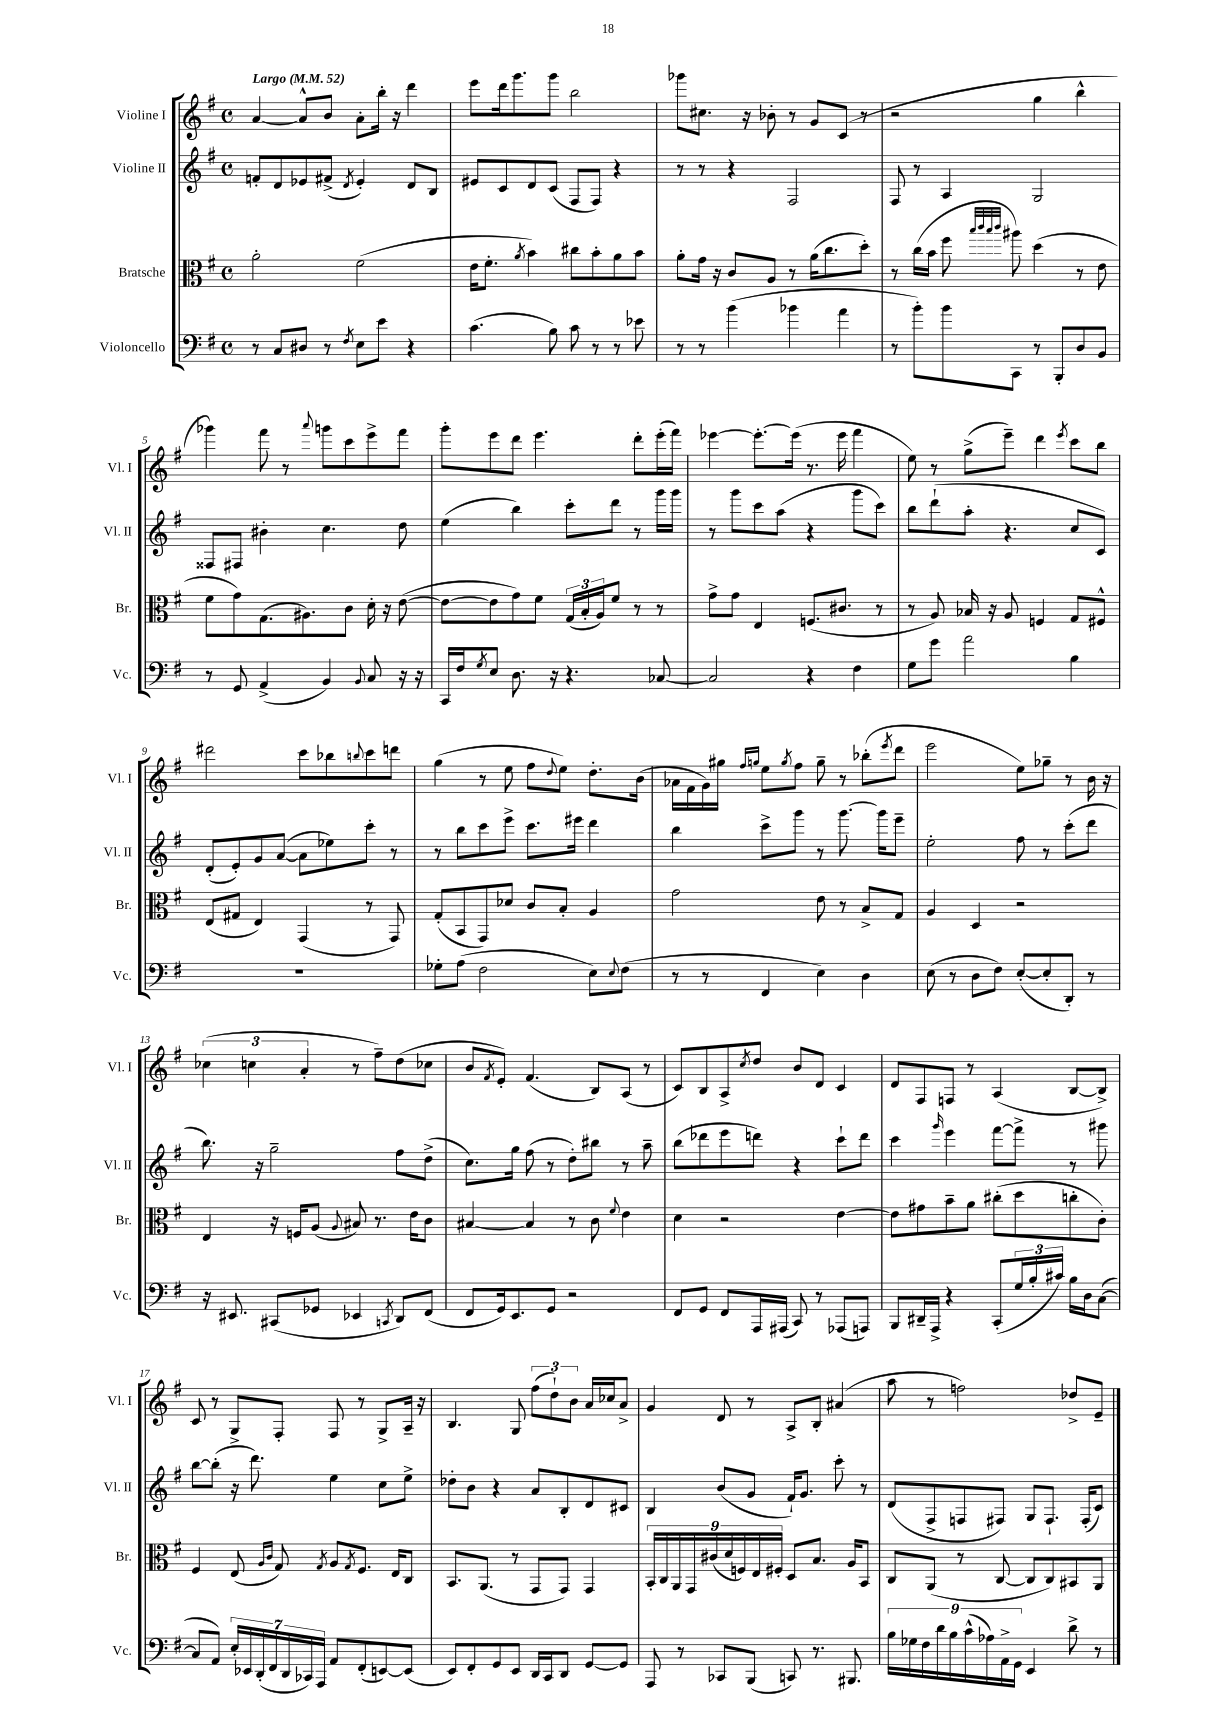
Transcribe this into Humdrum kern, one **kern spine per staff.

**kern	**kern	**kern	**kern
*part4	*part3	*part2	*part1
*staff4	*staff3	*staff2	*staff1
*I"Violoncello	*I"Bratsche	*I"Violine II	*I"Violine I
*I'Vc.	*I'Br.	*I'Vl. II	*I'Vl. I
*clefF4	*clefC3	*clefG2	*clefG2
*k[f#]	*k[f#]	*k[f#]	*k[f#]
*M4/4	*M4/4	*M4/4	*M4/4
*met(c)	*met(c)	*met(c)	*met(c)
*MM52	*MM52	*MM52	*MM52
=1	=1	=1	=1
!	!	!	!LO:TX:a:B:t=Largo
8r	2a'\	8fn'/L	[4a/
8C/L	.	8d/	.
8D#X/J	.	8e-X/	8a^^/L]
8r	.	(8f#X^/J	8b/J
8qF#/	.	8qd/	.
8E\L	(2f#\	4e-'/)	8a'\L
8e\J	.	.	16bb'\Jk
.	.	.	16r
4r	.	8d/L	4ddd\
.	.	8B/J	.
=2	=2	=2	=2
(4.c\	16e\KL	8e#X/L	8eee\L
.	8.f#'\J	.	.
.	.	8c/	16ddd\k
.	.	.	8.ggg\
.	8qa/	.	.
.	4b\)	8d/	.
8B\)	.	(8c/J	8ggg\J
8c\	8cc#X\L	8F#/L	2bb\
8r	8b'\	8F#/J)	.
8r	8a\	4r	.
8e-X\	8b\J	.	.
=3	=3	=3	=3
8r	8a'\L	8r	8ggg-X\L
8r	16g\Jk	8r	8.cc#X\J
.	16r	.	.
(4b\	8c/L	4r	.
.	.	.	16r
.	8A/J	.	8b-X'\
4b-X\	8r	2F#/	8r
.	(16a\KL	.	8g/L
.	8.cc\	.	.
4a\	.	.	(8c/J
.	8dd'\J)	.	8r
=4	=4	=4	=4
8r	8r	8F#/	2r
8b'\L)	(16cc\LL	8r	.
.	16b\JJ	.	.
8b\	8ff#\	4A/	.
.	32qqbb/LLL	.	.
.	32qqccc/	.	.
.	32qqbb/	.	.
.	32qqccc/JJJ	.	.
8CC\J	8aa#X\)	.	.
8r	(4dd\	2G/	4gg\
8BBB'/L	.	.	.
8D/	8r	.	4bb^^\
8BB/J	8e\	.	.
!!LO:LB:g=z
=5	=5	=5	=5
8r	8f#\L	8F##X/L	4ggg-X\)
8GG/	8g\)	8F#X/J	.
(4AA^/	(8.G\	4b#X'\	8fff#\
.	.	.	8r
.	8.A#X\)	.	.
.	.	.	8qqaaa/
4BB/)	.	4.cc\	8gggn\L
.	8c\J	.	8ccc\
8qqBB/	.	.	.
8C/	16d'\	.	8eee^\
.	16r	.	.
16r	([8e\	8dd\	8fff#\J
16r	.	.	.
=6	=6	=6	=6
16CC/LL	8e\L_	(4ee\	8ggg'\L
16F#/J	.	.	.
8qG/	.	.	.
8E/J	8e\]	.	8eee\
8.D\	8g\)	4bb\)	8ddd\J
.	8f#\J	.	4.eee\
16r	.	.	.
4.r	(24G/LL	8ccc'\L	.
.	24B'/	.	.
.	24A/J)	.	.
.	8f#/J	8ddd\J	.
.	8r	8r	8ddd'\L
[8C-X/	8r	16ggg\LL	(16eee'\L
.	.	16ggg\JJ	16fff#\JJ)
=7	=7	=7	=7
2C-/]	8g^\L	8r	[4eee-X\
.	8g\J	8ggg\L	.
.	4E/	8ccc\	8.eee-'\L_
.	.	(8aa\J	.
.	.	.	(16eee-\Jk]
4r	(8.Fn/L	4r	8.r
.	8.c#X/J	.	16eee-\
4F#\	.	8ggg\L	4fff#\
.	8r	8ccc\J)	.
=8	=8	=8	=8
8G\L	8r	8bb\L	8ee\)
8g\J	8A/)	(8ddd`\	8r
2a\	16B-X/	8aa'\J	(8gg^\L
.	16r	.	.
.	8A/	4.r	8eee~\J)
.	4Fn/	.	4ddd\
.	.	.	8qeee/
4B\	8G/L	8cc/L	8ccc\L
.	8F#X^^/J	8c/J)	8bb\J
!!LO:LB:g=z
=9	=9	=9	=9
1r	(8E/L	(8d'/L	2ddd#X\
.	8G#X/J	8e'/)	.
.	4E/)	8g/	.
.	.	([8a/J	.
.	(4GG/	8a\L]	8ccc\L
.	.	8ee-X\)	8bb-X\
.	.	.	8qqbbn/
.	8r	8ccc'\J	8ccc\
.	8GG/)	8r	8dddn\J
=10	=10	=10	=10
8G-X'\L	(8G'/L	8r	(4gg\
(8A\J	8BB/	8bb\L	.
2F#\	8GG/)	8ccc\	8r
.	8d-X/J	8eee^\J	8ee\
.	8c/L	8.ccc\L	8ff#\L
.	.	.	8qqdd/
.	8B'/J	.	8ee\J)
.	.	16eee#X\Jk	.
8E\L)	4A/	4ddd\	8.dd'\L
8qqE/	.	.	.
(8F#\J	.	.	.
.	.	.	(16b\Jk
=11	=11	=11	=11
8r	2g\	4bb\	16a-X\LL
.	.	.	16f#\
8r	.	.	16g\)
.	.	.	16gg#X\JJ
.	.	.	16qqff#/LL
.	.	.	16qqggn/JJ
4FF#/	.	8ccc^\L	8ee\L
.	.	.	8qgg/
.	.	8ggg\J	8ff#\J
4E\)	8e\	8r	8gg~\
.	8r	[8.ggg\	8r
4D\	8B^/L	.	(8bb-X'\L
.	.	16ggg\KL]	.
.	.	.	8qeee/
.	8G/J	8eee~\J	8ddd\J
=12	=12	=12	=12
(8E\	4A/	2ee'\	2eee\
8r	.	.	.
8D\L	4D/	.	.
8F#\J)	.	.	.
([8E'/L	2r	8ff#\	8ee\L)
8E'/]	.	8r	8gg-X~\J
8DD'/J)	.	(8ccc'\L	8r
8r	.	8ddd\J	16b\
.	.	.	16r
!!LO:LB:g=z
=13	=13	=13	=13
16r	4E/	8.bb\)	(6cc-X\
8.EE#X/	.	.	.
.	.	.	6ccn\
.	.	16r	.
(8CC#X/L	16r	2gg~\	.
.	16Fn/KL	.	.
.	.	.	6a'/
8GG-X/J	(8A/J	.	.
.	8qqA/	.	.
4EE-X/	8B#X/)	.	8r
.	8.r	.	8ff#~\L)
8qCCn/	.	.	.
8DD/L)	.	8ff#\L	(8dd\
.	16e\KL	.	.
(8FF#/J	8c\J	(8dd^\J	8cc-X\J
=14	=14	=14	=14
8FF#/L	[4B#X/	8.cc\L)	8b/L
.	.	.	8qf#/
16GG/k)	.	.	8e'/J)
8.EE/	.	16gg\Jk	.
.	4B#/]	(8ff#\	(4.f#/
8GG/J	.	8r	.
2r	8r	8dd'\L)	.
.	8c\	8bb#X\J	8B/L)
.	8qqf#/	.	.
.	4e\	8r	(8A/J
.	.	8aa~\	8r
=15	=15	=15	=15
8FF#/L	4d\	(8bb\L	8c/L)
8GG/J	.	8ddd-X\	8B/
8FF#/L	2r	8eee\	8A^/
.	.	.	8qcc/
16AAA/L	.	8dddn\J)	8dd/J
(16AAA#X/JJ	.	.	.
8CC/)	.	4r	8b/L
8r	.	.	8d/J
(8AAA-X/L	[4e\	8ccc`\L	4c/
8AAAn/J)	.	8ddd\J	.
=16	=16	=16	=16
8BBB/L	8e\L]	4ccc\	8d/L
16DD#X~/L	8g#X\	.	8F#/
16AAA^/JJ	.	.	.
.	.	16qqggg/	.
4r	8b~\	4eee\	8Fn/J
.	8a\J	.	8r
(8CC'/L	(8cc#X'\L	[8fff#\L	(4A/
24G/L	8dd\	8fff#^\J]	.
24B'/	.	.	.
24c#X/JJ)	.	.	.
16B\LL	8ccn'\	8r	[8B/L
16D\J	.	.	.
([8C\J	8c'\J)	8ggg#X\	8B^/J])
!!LO:LB:g=z
=17	=17	=17	=17
8C/L]	4F#/	[8bb\L	8c/
8AA/J)	.	(8bb'\J]	8r
28E'/LL	(8E/	16r	8G^/L
28EE-X/	.	.	.
.	.	8.ddd\)	.
(28DD'/	.	.	.
28FF#/	.	.	.
.	16qqA/LL	.	.
.	16qqc/JJ	.	.
.	8G/)	.	8F#'/J
28DD/	.	.	.
28CC-X/)	.	.	.
28AAA/JJ	.	.	.
.	8qG/	.	.
8AA/L	8A/L	4ee\	8F#/
.	8qG/	.	.
(8FF#'/	8.F#/J	.	8r
[8EEn/)	.	8cc\L	8G^/L
.	16E/KL	.	.
(8EE/J]	8C/J	8ee^\J	16A~/Jk
.	.	.	16r
=18	=18	=18	=18
8EE/L)	8.BB/L	8dd-X'\L	4.B/
8FF#'/	.	8b\J	.
.	(8.AA/J	.	.
8GG/	.	4r	.
8EE/J	8r	.	8G/
16DD/LL	8GG/L	8a/L	(12ff#\L
16CC/J	.	.	.
.	.	.	12dd`\)
8DD/J	8GG/J)	8B'/	.
.	.	.	12b\J
[8GG/L	4GG/	8d/	16a/LL
.	.	.	16cc-X/J
8GG/J]	.	8c#X/J	8a^/J
=19	=19	=19	=19
8AAA/	18BB'/LL	4B/	4g/
.	18C/	.	.
.	18AA/	.	.
8r	.	.	.
.	18GG/	.	.
.	(18c#X/	.	.
8CC-X/L	.	(8b/L	8d/
.	18d/	.	.
.	18Fn/)	.	.
(8BBB/J	.	8g/J	8r
.	18E/	.	.
.	18F#X'/JJ	.	.
8CCn/)	8D/L	16f#`/KL)	8A^/L
.	.	8.g/J	.
8.r	8.B/J	.	8B'/J
.	.	8ccc'\	(4a#X/
8.BBB#X/	16A/KL	.	.
.	8BB/J	8r	.
=20	=20	=20	=20
18B\LL	8C/L	(8d/L	8aa\
18G-X\	.	.	.
18F#\	.	.	.
.	(8AA/J	8F#^/	8r
18d\	.	.	.
18B\	.	.	.
.	8r	8Fn/	2ffn\)
(18c^^\	.	.	.
18A-X\)	.	.	.
.	[8C/	8F#X/J)	.
18AA^\	.	.	.
18GG\JJ	.	.	.
4EE/	8C/L]	8G/L	.
.	8C/)	8.F#`/J	.
8d^\	8BB#X/	.	8dd-X^/L
.	.	(16F#'/KL	.
8r	8AA/J	8c/J)	8e~/J
==	==	==	==
*-	*-	*-	*-
